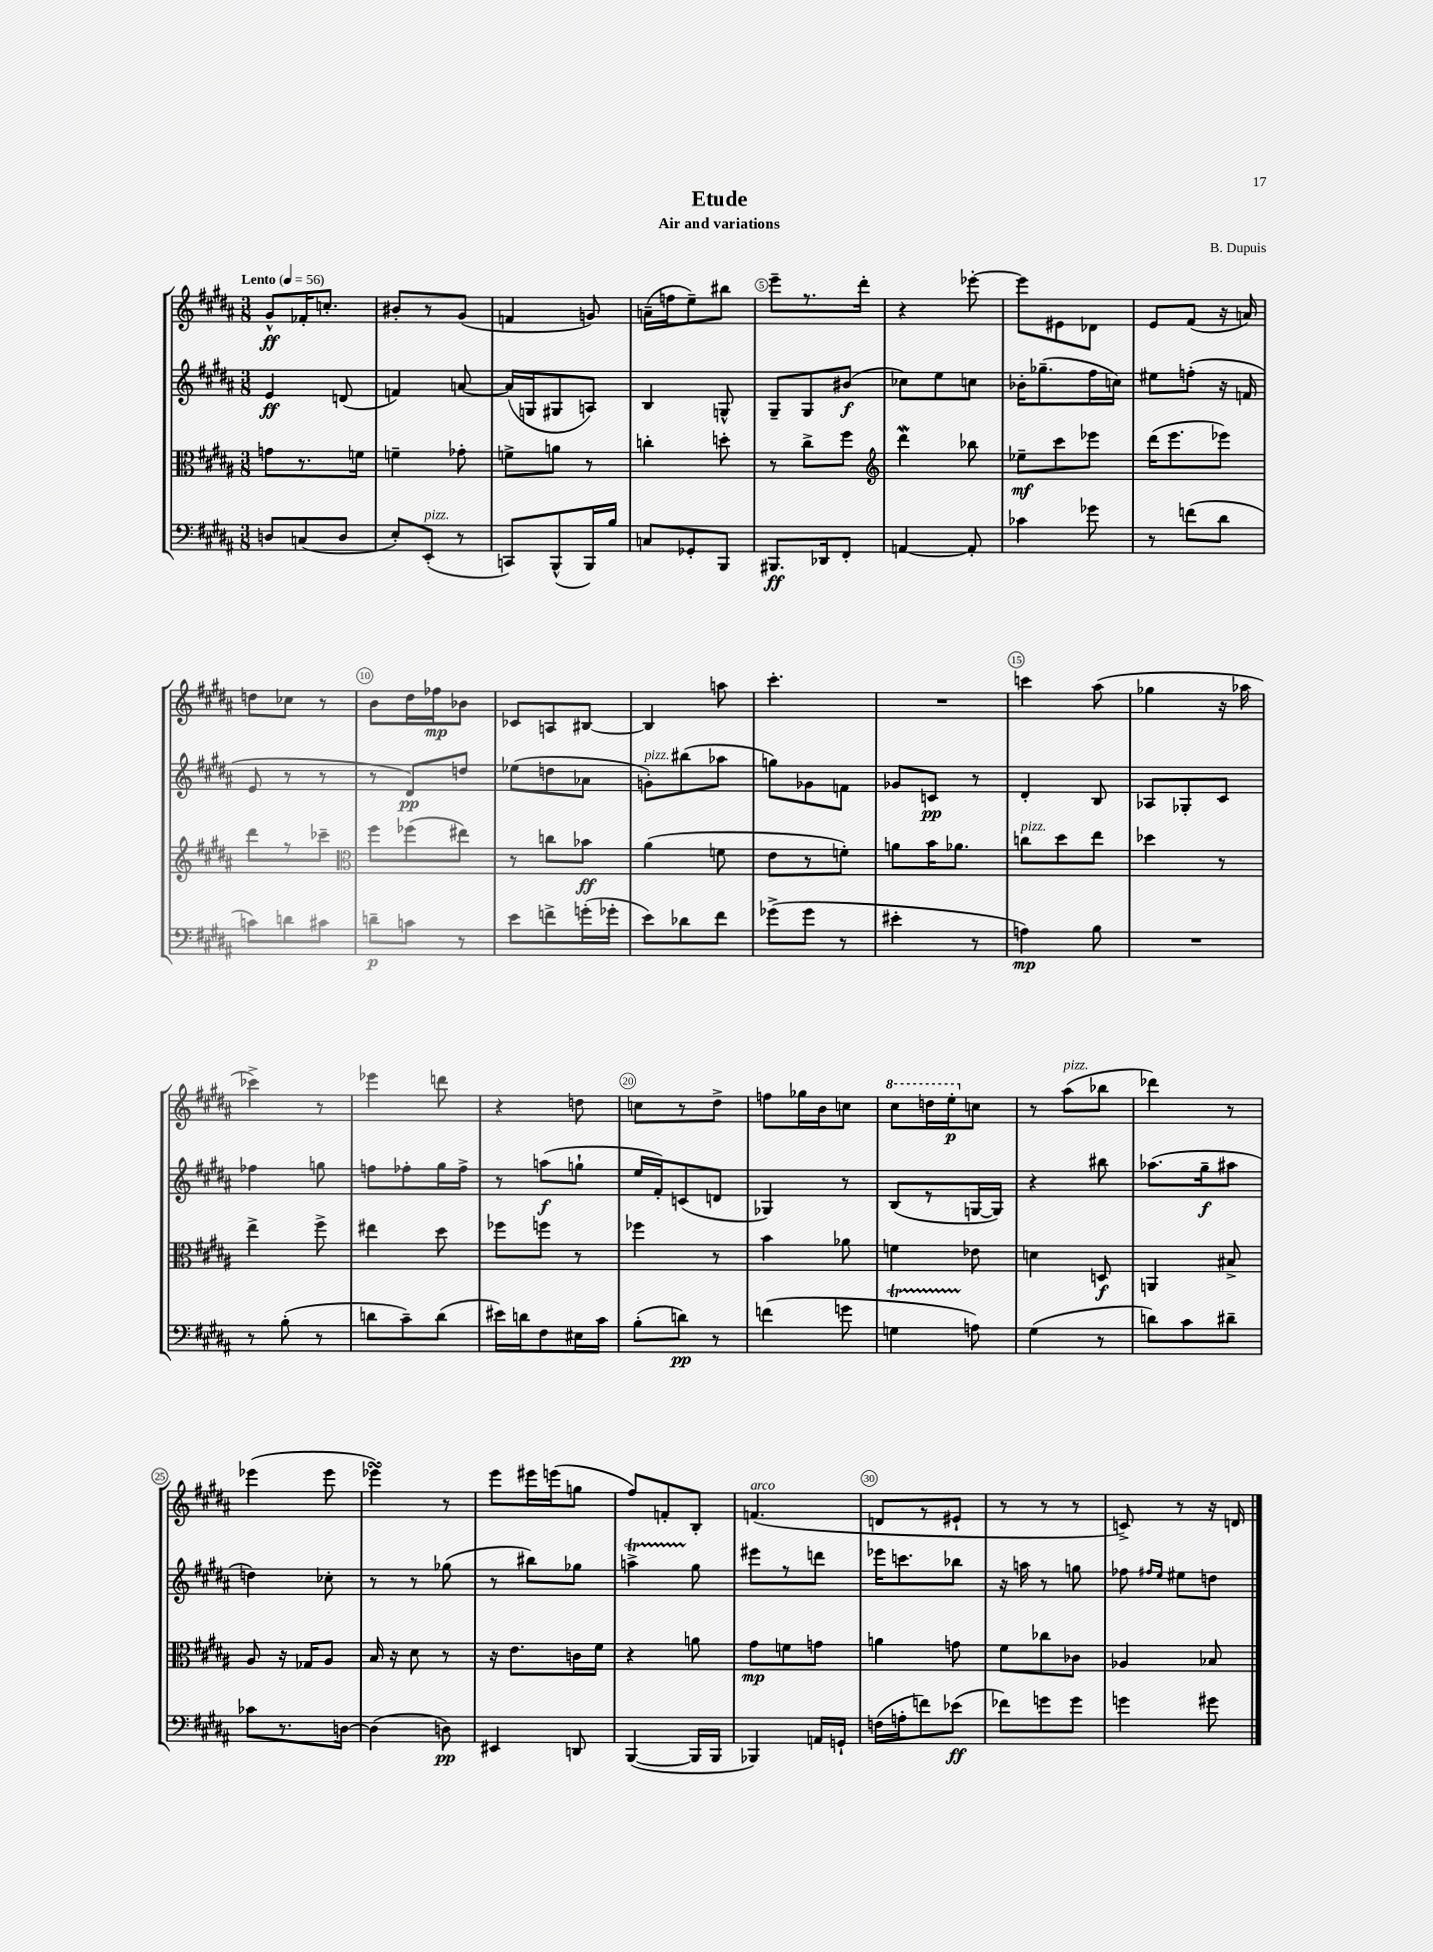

**kern	**kern	**kern	**kern
*staff4	*staff3	*staff2	*staff1
*clefF4	*clefC3	*clefG2	*clefG2
*k[f#c#g#d#a#]	*k[f#c#g#d#a#]	*k[f#c#g#d#a#]	*k[f#c#g#d#a#]
*M3/8	*M3/8	*M3/8	*M3/8
*MM56	*MM56	*MM56	*MM56
8D	8g	4e	8g#^^
(8C	8.r	.	16f-'
.	.	.	8.cc'
8D	.	(8d	.
.	16f	.	.
=	=	=	=
8E')	4f~	4f)	8b#'
(8EE'	.	.	8r
8r	8g-'	[8a	(8g#
=	=	=	=
8CC)	8f^	(16a]	4f
.	.	16G	.
(8BBB^^	8a	8G#	.
16BBB)	8r	8A)	8g)
16B	.	.	.
=	=	=	=
8C	4cc'	4B	(16a~
.	.	.	16ff
8GG-'	.	.	8ee~)
8BBB	8dd'	8G^^	8bb#
=	=	=	=
8.BBB#	8r	8G#~	8eee~
.	8cc#^	8G#	8.r
16DD-	.	.	.
8FF#'	8ff#	(8b#	.
.	.	.	16ddd#'
=	=	=	=
*	*clefG2	*	*
[4AA	4ddd#	8cc-)	4r
.	.	8ee	.
8AA']	8bb-	8cc	[8eee-'
=	=	=	=
4c-	8ee-~	16b-'	8eee-]
.	.	(8.gg-~	.
.	8ccc#	.	8e#
8g-	8eee-	16ff#	8d-
.	.	16cc)	.
=	=	=	=
8r	(16ddd#	8ee#	8e
.	8.eee	.	.
(8f	.	(8ff'	(8f#
8d#	8eee-)	16r	16r
.	.	16f	16a)
=	=	=	=
8c)	8ddd#	8e	8dd
8d	8r	8r	8cc-
8c#	8ccc-~	8r	8r
=	=	=	=
*	*clefC3	*	*
8d~	8ff#	8r	8b
8c	(8ff-	8d#)	16dd#
.	.	.	16ff-
8r	8ee#)	8dd	8b-
=	=	=	=
8e	8r	(8ee-	8c-
8f^	8cc	8dd	8A
(16g'	8b-	8a-	[8B#
16g-'	.	.	.
=	=	=	=
8e)	(4a#	8g')	4B#]
8d-	.	(8bb#	.
8f#	8f	8aa-	8aa
=	=	=	=
(8g-^	8e	8gg)	4.ccc#'
8g-	8r	8g-	.
8r	8f')	8f	.
=	=	=	=
4e#'	8a	8g-	4.r
.	16b	8c	.
.	8.a-	.	.
8r	.	8r	.
=	=	=	=
4A)	8cc	4d#'	4ccc
.	8dd#	.	.
8B	8ee	8B	(8aa#
=	=	=	=
4.r	4dd-	8A-	4gg-
.	.	8G-'	.
.	8r	8c#	16r
.	.	.	16aa-
=	=	=	=
8r	4ee^	4ff-	4ccc-^)
(8B'	.	.	.
8r	8ff#^	8gg	8r
=	=	=	=
8d	4ee#	8ff	4eee-
8c#~)	.	8ff-'	.
(8d	8dd#	16gg#	8ddd
.	.	16ff-^	.
=	=	=	=
16e#)	8ff-	8r	4r
16d	.	.	.
8F#	8ff	(8aa	.
16E#	8r	8gg`	8dd
16c#	.	.	.
=	=	=	=
(8B'	4ff-	16ee	8cc
.	.	16f#')	.
8d)	.	(8c	8r
8r	8r	8d	8dd#^
=	=	=	=
(4f	4b	4G-)	8ff
.	.	.	16gg-
.	.	.	16b
8g	8a-	8r	8cc
=	=	=	=
4G	4f	(8B	8ccc#
.	.	8r	16ddd
.	.	.	16eee'
8A)	8e-	[16G	8cc
.	.	16G])	.
=	=	=	=
(4G#	4d	4r	8r
.	.	.	(8aa#
8r	8D	8bb#	8bb-
=	=	=	=
8d)	4AA	(8.aa-	4ddd-)
8c#	.	.	.
.	.	16gg#~	.
8d#~	8B#^	8aa#	8r
=	=	=	=
8c-	8A#	4dd)	(4eee-
8.r	16r	.	.
.	16G-	.	.
.	8A#	8cc-'	8eee-
[16D	.	.	.
=	=	=	=
(4D]	16B	8r	4eee-)
.	16r	.	.
.	8d#	8r	.
8D)	8r	(8gg-	8r
=	=	=	=
4EE#	16r	8r	8eee
.	8.e	.	.
.	.	8bb#)	16eee#
.	.	.	(16eee
8DD	16c	8gg-	8gg
.	16f#	.	.
=	=	=	=
([4BBB	4r	4aa^	8ff#)
.	.	.	8f'
16BBB]	8a	8gg#	8B'
16BBB	.	.	.
=	=	=	=
4BBB-)	8g#	8eee#	(4.f
.	8f	8r	.
16AA	8g	8ddd	.
16GG`	.	.	.
=	=	=	=
(16F	4a	16eee-	8d
16A'	.	8.ccc	.
8f)	.	.	8r
(8e-	8g	8bb-	8e#`
=	=	=	=
8f-)	8f#	16r	8r
.	.	16aa	.
8g	8cc-	8r	8r
8g	8c-	8gg	8r
=	=	=	=
4g	4A-	8ff-	8c^)
.	.	16qqff#	.
.	.	16qqee	.
.	.	8ee#	8r
8g#	8B-	8dd	16r
.	.	.	16d
==	==	==	==
*-	*-	*-	*-
